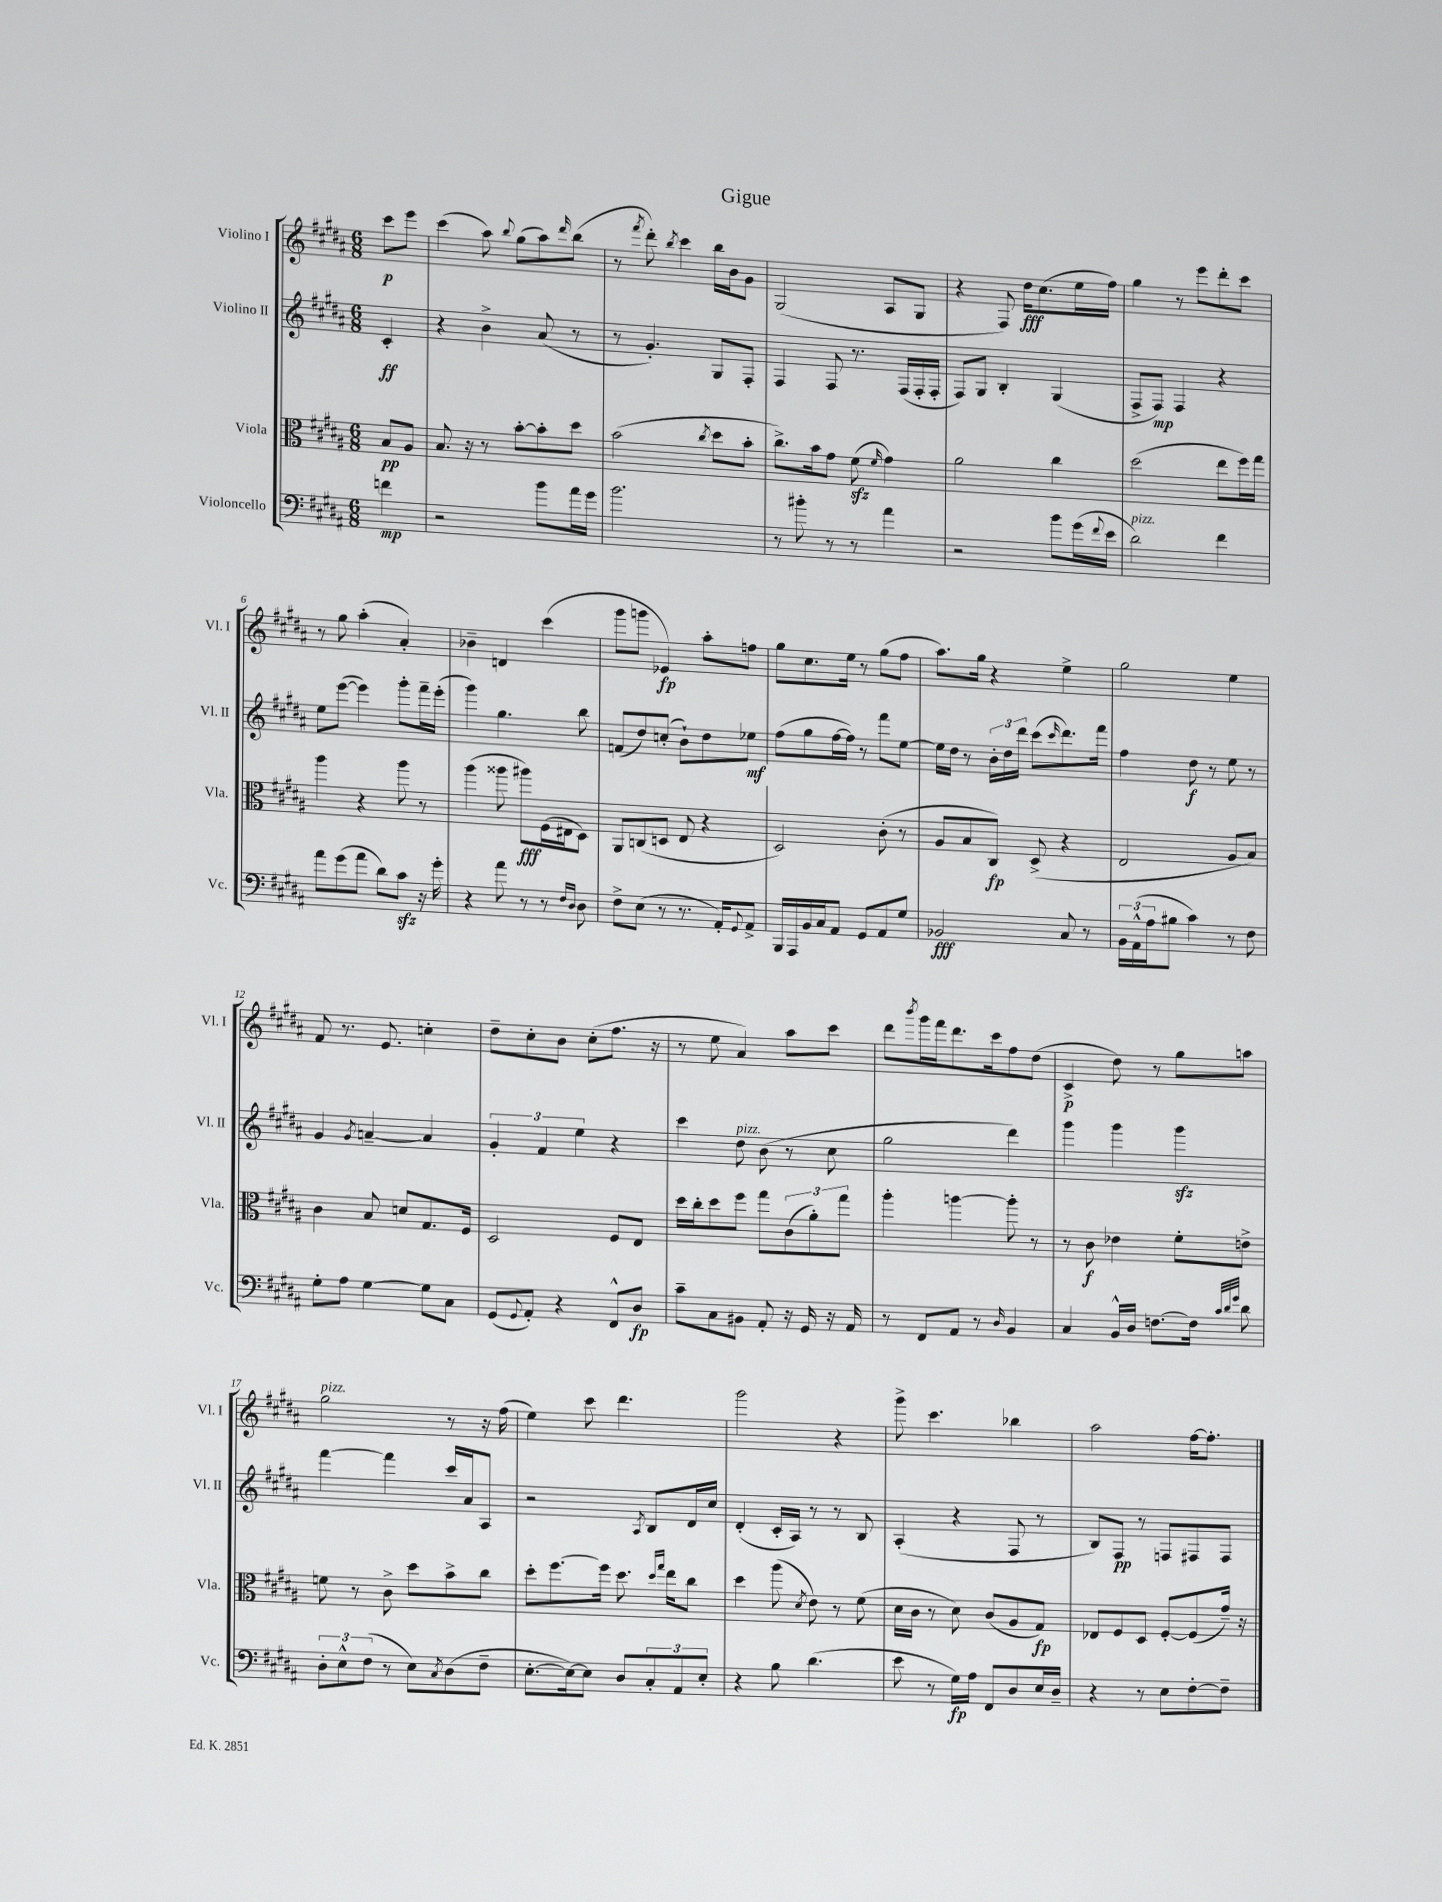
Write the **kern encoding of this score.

**kern	**kern	**kern	**kern
*staff4	*staff3	*staff2	*staff1
*clefF4	*clefC3	*clefG2	*clefG2
*k[f#c#g#d#a#]	*k[f#c#g#d#a#]	*k[f#c#g#d#a#]	*k[f#c#g#d#a#]
*M6/8	*M6/8	*M6/8	*M6/8
4f	8B	4c#'	8ccc#
.	8A#	.	8eee
=	=	=	=
2r	8.B	4r	(4ccc#
.	16r	.	.
.	8r	4b^	8aa#)
.	.	.	8qqbb
.	[8b'	.	(8gg#
8b	8b']	(8a#	8aa#)
.	.	.	16qqddd#
16a#	8dd#	8r	(8bb
16g#	.	.	.
=	=	=	=
2.b	(2b	8r	8r
.	.	.	8qfff#
.	.	4.g#')	8ddd#')
.	.	.	8qbb
.	.	.	4ccc#
.	8qcc#	.	.
.	8dd#	8G#	16bb
.	.	.	16b
.	8b'	8F#'	8g#
=	=	=	=
8r	8.cc#^)	4F#	(2G#
8b#'	.	.	.
.	16b	.	.
8r	8g#	8F#	.
8r	(8f#	8.r	.
.	16qqf#	.	.
4a#	4g#)	.	8A#
.	.	(16F#	.
.	.	16F#'	8G#
.	.	16F#'	.
=	=	=	=
2r	2a#	8F#)	4r
.	.	8G#	.
.	.	4B'	8F#)
.	.	.	16dd#
.	.	.	(8.cc#
8b	4cc#	(4G#	.
(16g#	.	.	16ee
8qqf#	.	.	.
16e	.	.	16ff#)
=	=	=	=
2d#)	(2dd#	8F#^	4gg#
.	.	8F#)	.
.	.	4F#	8r
.	.	.	8eee
4f#	8ee	4r	8ddd#'
.	16ff#)	.	8ccc#
.	16gg#	.	.
=	=	=	=
8a#	4aa#	8ee	8r
(8g#	.	([8eee	8gg#
8a#	4r	4eee])	(4aa#'
8d#)	.	.	.
8c#	8aa#	8ggg#'	4a#')
16r	8r	16fff#~	.
16g#'	.	(16eee'	.
=	=	=	=
4r	(4aa#	4ggg#)	4b-~
8a#	8aa##	4.gg#	4d
8r	8aa#)	.	.
8r	(16F#	.	(4ccc#
.	16E#	.	.
16qqF#	.	.	.
16qqD#	.	.	.
8D#	8D#)	8bb	.
=	=	=	=
8F#^	8AA#	(8f	8ggg#
(8E	(8C	8dd#)	8ggg
8r	8D	(8cc'	4e-)
8.r	8E	8b`)	.
.	4r	8dd#	8aa#'
16AA#')	.	.	.
8qqGG#	.	.	.
8AA#^	.	8ee-	8ff
=	=	=	=
16BBB	2D#)	(8ff#	8gg#
16AAA#	.	.	.
16BB	.	8gg#	8.cc#
16C#	.	.	.
8AA#	.	[16ff#	.
.	.	16ff#])	16ee
8GG#	.	8r	8r
8AA#	(8c#'	8fff#	(8gg#
8G#	8r	[8ee	8ff#
=	=	=	=
2BB-	8A#	16ee]	8.aa#)
.	.	16dd#	.
.	8B	8r	.
.	.	.	16gg#
.	8C#)	24b'	4r
.	.	24dd#	.
.	.	24ddd#	.
.	(8D#^	(8ccc#	.
.	.	16qqccc#	.
8C#	4r	8.ddd#)	4ee^
8r	.	.	.
.	.	16fff#	.
=	=	=	=
24BB	2E	4ff#	2gg#
(24AA#^^	.	.	.
24A#	.	.	.
8B#	.	.	.
4c#)	.	8dd#	.
.	.	8r	.
8r	8A#	8ee	4ee
8F#	8B)	8r	.
=	=	=	=
8G#'	4c#	4g#	8f#
8A#	.	.	8.r
.	.	8qg#	.
[4G#	8B	[4a~	.
.	.	.	8.e
.	8d	.	.
8G#]	8.G#	4a]	4cc'
8C#	.	.	.
.	16F#	.	.
=	=	=	=
(8GG#	2D#	6g#'	8dd#~
8qqGG#	.	.	.
8AA#')	.	.	8cc#'
.	.	6f#	.
4r	.	.	8b
.	.	6ee	.
.	.	.	(8cc#'
8FF#^^	8F#	4r	8.ff#
8D#	8E	.	.
.	.	.	16r
=	=	=	=
8c#~	16dd#	4ccc#	8r
.	16cc#'	.	.
8C#	8dd#	.	8ee
8BB#	8ff#	8dd#	4a#)
8AA#'	8gg#	(8b	.
16r	(12c#	8r	8aa#
16GG#	.	.	.
.	12a#')	.	.
16r	.	8cc#	8ccc#
.	12gg#	.	.
16AA#	.	.	.
=	=	=	=
8r	4aa#'	2gg#	8ddd#
.	.	.	8qbbb
8FF#	.	.	16ggg#
.	.	.	16fff#
8AA#	[4aa	.	8.ddd#
8r	.	.	.
.	.	.	16ccc#
16qqD#	.	.	.
4BB	8aa']	4ddd#)	8ff#
.	8r	.	(8dd#
=	=	=	=
4C#	8r	4ggg#	4c#^
.	8c#	.	.
16BB^^	4e-	4ggg#	8dd#)
16D#	.	.	.
[8.F	.	.	8r
.	8f#'	4ggg#	8gg#
16F]	.	.	.
32qqc#	.	.	.
32qqd#	.	.	.
32qqg#	.	.	.
8d#	8e^	.	8aa
=	=	=	=
12D#'	8f	[4fff#	2gg#
12E^^	.	.	.
.	8r	.	.
(12F#	.	.	.
8r	8c#^	4fff#]	.
8E)	8dd#	.	.
8qC#	.	.	.
(8D#	8b^	16ccc#	8r
.	.	16a#	.
8F#~	8cc#	8A#	16r
.	.	.	(16ff#
=	=	=	=
[8.E'	8dd#'	2r	4ee)
.	[8.ff#	.	.
16E_)	.	.	.
8E]	.	.	8ccc#
.	16ff#]	.	.
8D#	8.dd#	.	4.ddd#
.	.	8qA#	.
12C#'	.	8B	.
.	16qqdd#	.	.
.	16qqgg#	.	.
.	16ee	.	.
12AA#	.	.	.
.	8cc#	16d#	.
12E'	.	.	.
.	.	16cc#	.
=	=	=	=
4r	4dd#	(4d#'	2ggg#
8B	(8aa#	16c#'	.
.	.	16A#)	.
.	8qd#	.	.
(4.d#	8e)	8r	.
.	8r	8r	4r
.	(8f#	8B	.
=	=	=	=
8e	16d#	(4A#'	8ggg#^
.	16c#	.	.
8r	8r	.	4.ccc#
16G#)	8d#)	4r	.
16A#	.	.	.
8FF#	(8c#	.	.
8D#	8A#	8F#	4bb-
16E	8G#)	8r	.
16D#~	.	.	.
=	=	=	=
4r	8E-	8B)	2aa#
.	8F#	8F#	.
8r	8D#	8r	.
8E	[8F#'	8F	.
[8F#'	(8F#]	8F#	[16ff#
.	.	.	8.ff#']
8F#~]	16g#~)	8F#	.
.	16r	.	.
==	==	==	==
*-	*-	*-	*-
